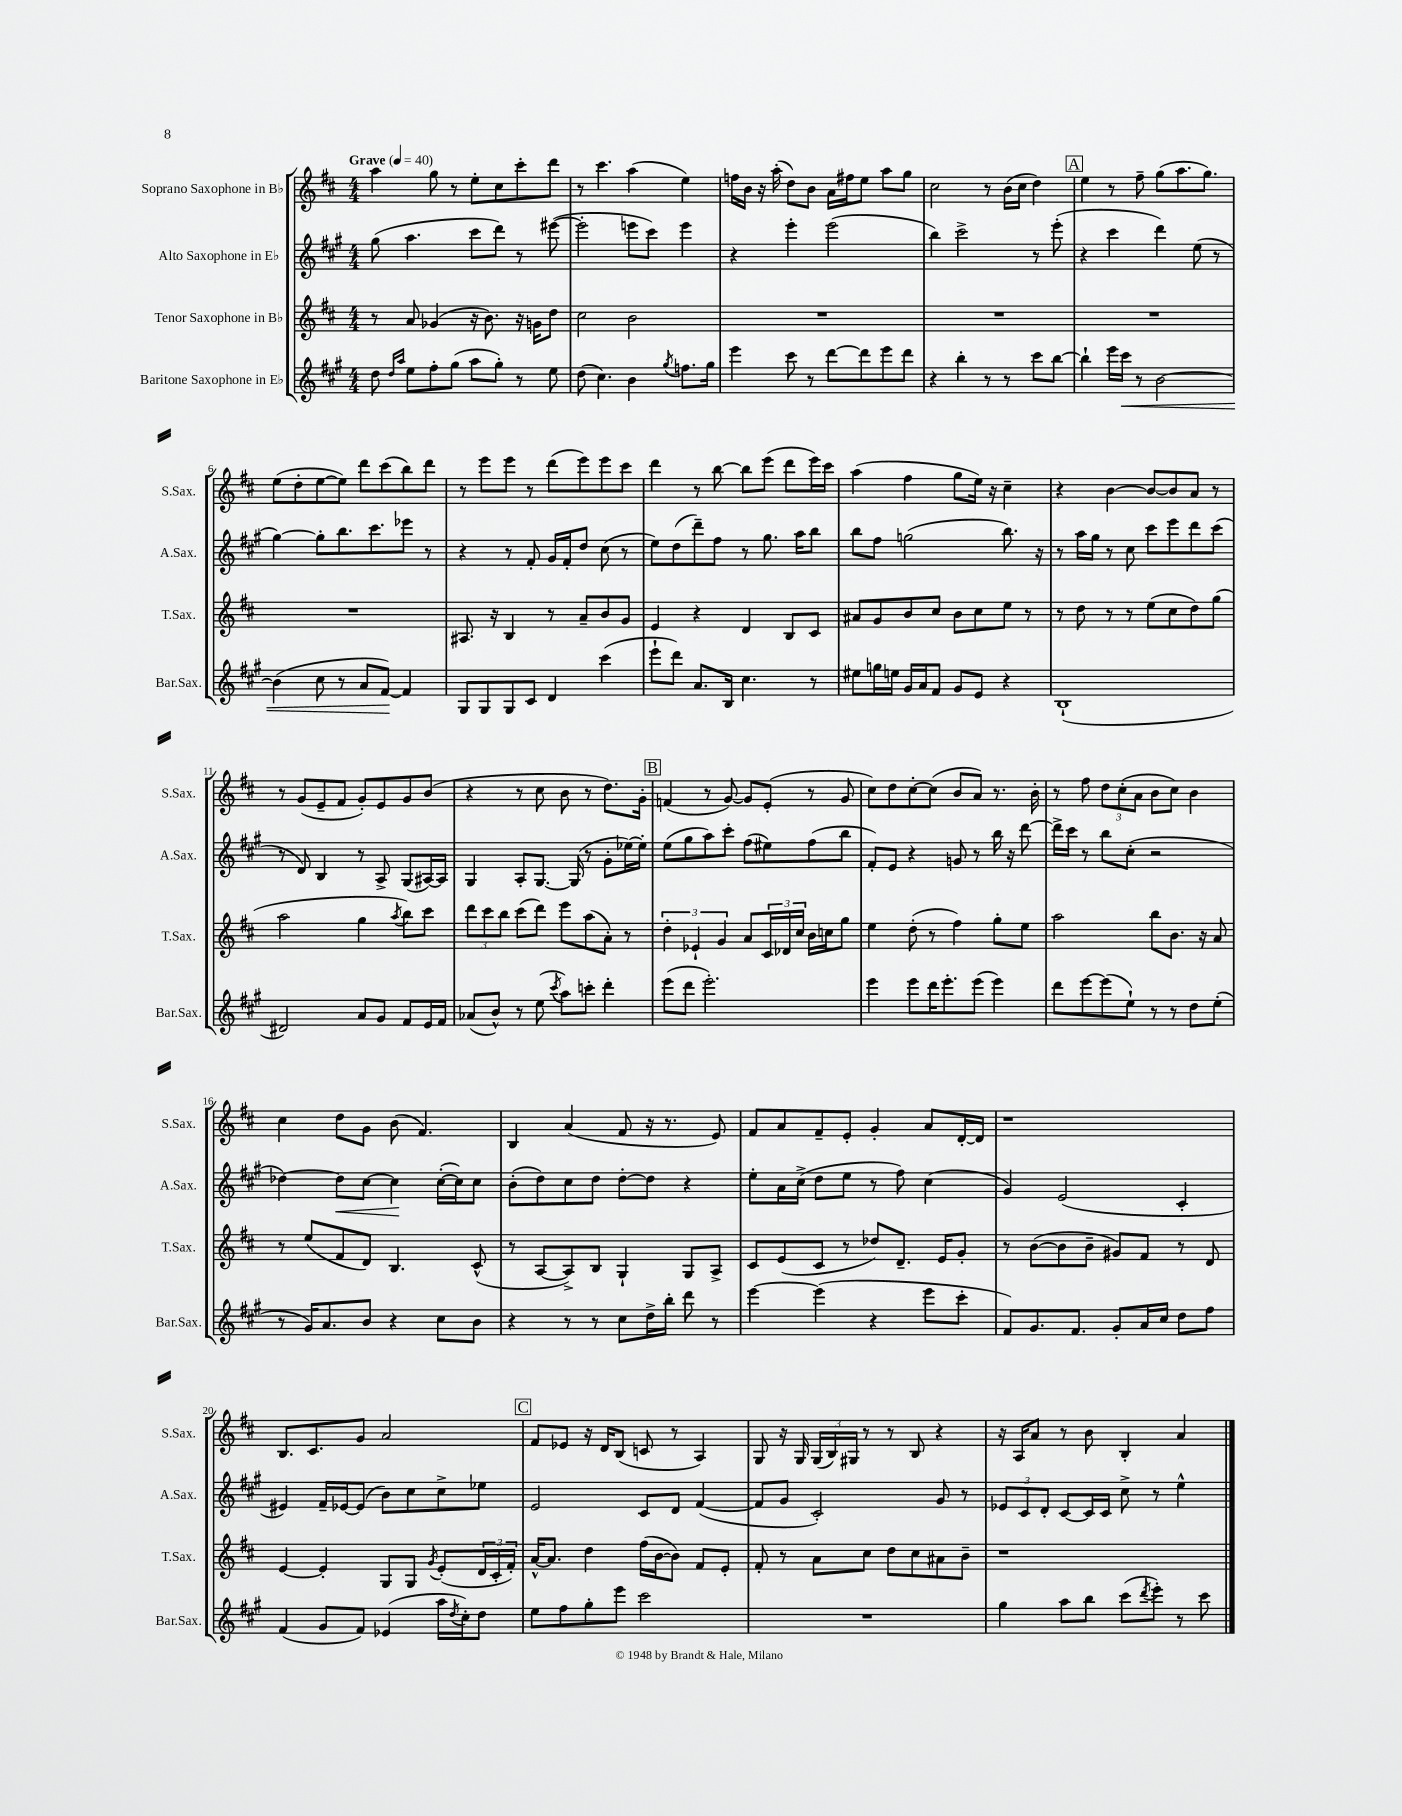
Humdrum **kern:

**kern	**kern	**kern	**kern
*staff4	*staff3	*staff2	*staff1
*clefG2	*clefG2	*clefG2	*clefG2
*k[f#c#g#]	*k[f#c#]	*k[f#c#g#]	*k[f#c#]
*M4/4	*M4/4	*M4/4	*M4/4
*MM40	*MM40	*MM40	*MM40
8dd	8r	(8gg#	4aa
16qqdd	.	.	.
16qqaa	.	.	.
8ee	8a	4.aa	.
8ff#'	(4g-	.	8gg
(8gg#	.	.	8r
8aa	16r	8ccc#	8ee'
.	8.b)	.	.
8gg#')	.	8ddd)	8cc#
8r	16r	8r	8ccc#'
.	16g	.	.
8ee	8dd	([8eee#	8ddd
=	=	=	=
(8dd	2cc#	2eee#']	8r
4.cc#)	.	.	4.ccc#
4b	2b	8eee	(4aa
.	.	8ccc#)	.
8qgg#	.	.	.
8.ff	.	4eee	4ee)
16gg#	.	.	.
=	=	=	=
4eee	1r	4r	16ff
.	.	.	16b
.	.	.	16r
.	.	.	(16aa'
8ccc#	.	4eee'	8dd)
8r	.	.	8b
[8ddd	.	(2eee	16a
.	.	.	16ff#
8ddd]	.	.	8ee
8eee	.	.	8aa
8ddd	.	.	8gg
=	=	=	=
4r	1r	4bb)	2cc#
4bb'	.	2ccc#^	.
8r	.	.	8r
8r	.	.	(16b
.	.	.	16cc#
8ccc#	.	8r	4dd)
[8bb	.	(8eee'	.
=	=	=	=
4bb`]	1r	4r	4ee
16eee	.	4ccc#	8r
16ccc#	.	.	.
8r	.	.	8ff#~
[2b	.	4ddd)	(8gg
.	.	.	8.aa
.	.	(8ee	.
.	.	.	8.gg)
.	.	8r	.
=	=	=	=
(4b]	1r	[4gg#)	(8ee
.	.	.	8dd'
8cc#	.	8gg#']	[8ee
8r	.	8.bb	8ee])
8a	.	.	8ddd
.	.	8.ccc#	.
[8f#)	.	.	(8ccc#
4f#]	.	8eee-	8bb)
.	.	8r	8ddd
=	=	=	=
8G#	8.A#	4r	8r
8G#	.	.	8eee
.	16r	.	.
8G#	4B	8r	8eee
8c#	.	8f#'	8r
4d	8r	16g#	(8ddd
.	.	16f#'	.
.	8a~	8dd	8eee)
(4ccc#	8b	(8cc#	8eee
.	8g	8r	8ccc#
=	=	=	=
8eee`	4e	8ee)	4ddd
8ddd)	.	(8dd	.
8.a	4r	8ddd~)	8r
.	.	8ff#	[8bb
16B	.	.	.
4.cc#	4d	8r	8bb]
.	.	8.gg#	(8eee
.	8B	.	8ddd
.	.	16aa	.
8r	8c#	8bb	16eee)
.	.	.	16ccc#
=	=	=	=
8ee#	8a#	8bb	(4aa
16gg	8g	8ff#	.
16ee	.	.	.
16g#	8b	(2gg	4ff#
16a	.	.	.
8f#	8cc#	.	.
8g#	8b	.	8gg
8e	8cc#	.	16ee)
.	.	.	16r
4r	8ee	8.bb)	4cc#~
.	8r	.	.
.	.	16r	.
=	=	=	=
(1B`	8r	8r	4r
.	8dd	16aa	.
.	.	16gg#	.
.	8r	8r	[4b
.	8r	8cc#	.
.	(8ee	8ccc#	8b_
.	8cc#	8eee	8b]
.	8dd)	8ddd	8a
.	(8gg	(8ccc#	8r
=	=	=	=
2d#)	2aa	8r	8r
.	.	8d)	(8g
.	.	4B	8e~
.	.	.	8f#
8a	4gg	8r	8g')
8g#	.	8A^	8e
.	8qaa	.	.
8f#	8bb)	(8G#	8g
16e	8ccc#	[16A#)	(8b
16f#	.	16A#]	.
=	=	=	=
(8a-	12ddd	4G#	4r
.	12ccc#	.	.
8b^^)	.	.	.
.	12bb	.	.
8r	(8ccc#	8A'	8r
(8ee	8ddd)	[8.G#	8cc#
8qccc#	.	.	.
8aa)	8eee	.	8b
.	.	(16G#]	.
8ccc'	(8aa	8r	8r
4ddd'	8a')	8g#'	8.dd)
.	8r	[16ee-)	.
.	.	16ee-']	16g'
=	=	=	=
(8eee	6dd'	(8ee	(4f
8ddd	.	8gg#	.
.	6e-`	.	.
2.eee')	.	8aa)	8r
.	6g	.	.
.	.	8ccc#'	[8g)
.	8a	(8ff#	8g]
.	24c#	8ee#)	(8e'
.	24d-	.	.
.	24cc#	.	.
.	16b	(8ff#	8r
.	16cc	.	.
.	8gg	8bb	8g
=	=	=	=
4eee	4ee	8f#')	8cc#)
.	.	8e	8dd
8eee	(8dd'	4r	[8cc#'
16ddd	8r	.	(8cc#]
8.eee'	.	.	.
.	4ff#)	8g	8b
(8eee	.	8r	8a)
4eee)	8gg'	16bb	8.r
.	.	16r	.
.	8ee	[8ddd	.
.	.	.	16b'
=	=	=	=
8ddd	2aa	16ddd^]	8r
.	.	16ccc#	.
[8eee	.	8r	8ff#
(8eee]	.	8bb	12dd
.	.	.	(12cc#'
8ee`)	.	(8cc#'	.
.	.	.	12a
8r	8bb	2r	8b
8r	8.b	.	8cc#)
8dd	.	.	4b
.	16r	.	.
(8ee'	8a	.	.
=	=	=	=
8r	8r	[4dd-)	4cc#
16g#)	(8ee	.	.
8.a	.	.	.
.	8f#	8dd-]	8dd
8b	8d)	[8cc#	8g
4r	4.B	4cc#]	(8b
.	.	.	4.f#)
8cc#	.	([16cc#'	.
.	.	16cc#])	.
8b	(8c#^^	8cc#	.
=	=	=	=
4r	8r	(8b'	4B
.	[8A	8dd)	.
8r	8A^])	8cc#	(4a
8r	8B	8dd	.
8cc#	4G`	[8dd'	8f#
16dd^	.	8dd]	16r
16bb'	.	.	8.r
8ddd	8G	4r	.
8r	8A^	.	8e)
=	=	=	=
[4eee	8c#	8ee'	8f#
.	(8e	16a	8a
.	.	(16cc#^	.
(4eee]	8c#	8dd	8f#~
.	8r	8ee	8e'
4r	8dd-)	8r	4g'
.	8.d~	8ff#)	.
8eee	.	(4cc#	8a
.	16e	.	.
8ccc#'	8g'	.	[16d'
.	.	.	16d]
=	=	=	=
8f#)	8r	4g#)	1r
8.g#	([8b	.	.
.	8b]	(2e	.
8.f#	.	.	.
.	8b~	.	.
8g#'	8g#)	.	.
16a	8f#	.	.
16cc#	.	.	.
8dd	8r	4c#'	.
8ff#	8d	.	.
=	=	=	=
(4f#	[4e	4e#)	8.B
.	.	.	8.c#
8g#	4e']	16f#~	.
.	.	[16e-	.
8f#)	.	(8e-]	8g
(4e-	8G	8b)	2a
.	8G	8cc#	.
.	8qg	.	.
16aa	(8e'	8cc#^	.
8qdd	.	.	.
16cc#')	.	.	.
8dd	24d	8ee-	.
.	24c#'	.	.
.	24f#')	.	.
=	=	=	=
8ee	[16a^^	2e	8f#
.	8.a]	.	.
8ff#	.	.	8e-
8gg#'	4dd	.	16r
.	.	.	16d
8eee	.	.	(8B
2ccc#	(16ff#	8c#	8c
.	[16b	.	.
.	8b])	8d	8r
.	8f#	([4f#	4A)
.	8e'	.	.
=	=	=	=
1r	8f#'	8f#]	8G
.	8r	8g#	16r
.	.	.	16G
.	8a	2c#')	(24G
.	.	.	24B)
.	.	.	24G#
.	8cc#	.	8r
.	8dd	.	8r
.	8cc#	.	8B
.	8a#	8g#	4r
.	8b~	8r	.
=	=	=	=
4gg#	1r	12e-	16r
.	.	.	16A
.	.	12c#	.
.	.	.	8a
.	.	12d'	.
8aa	.	[8c#	8r
8bb	.	16c#]	8b
.	.	16c#	.
(8ccc#	.	8cc#^	4B'
8qddd	.	.	.
8eee')	.	8r	.
8r	.	4ee^^	4a
8ccc#	.	.	.
==	==	==	==
*-	*-	*-	*-
